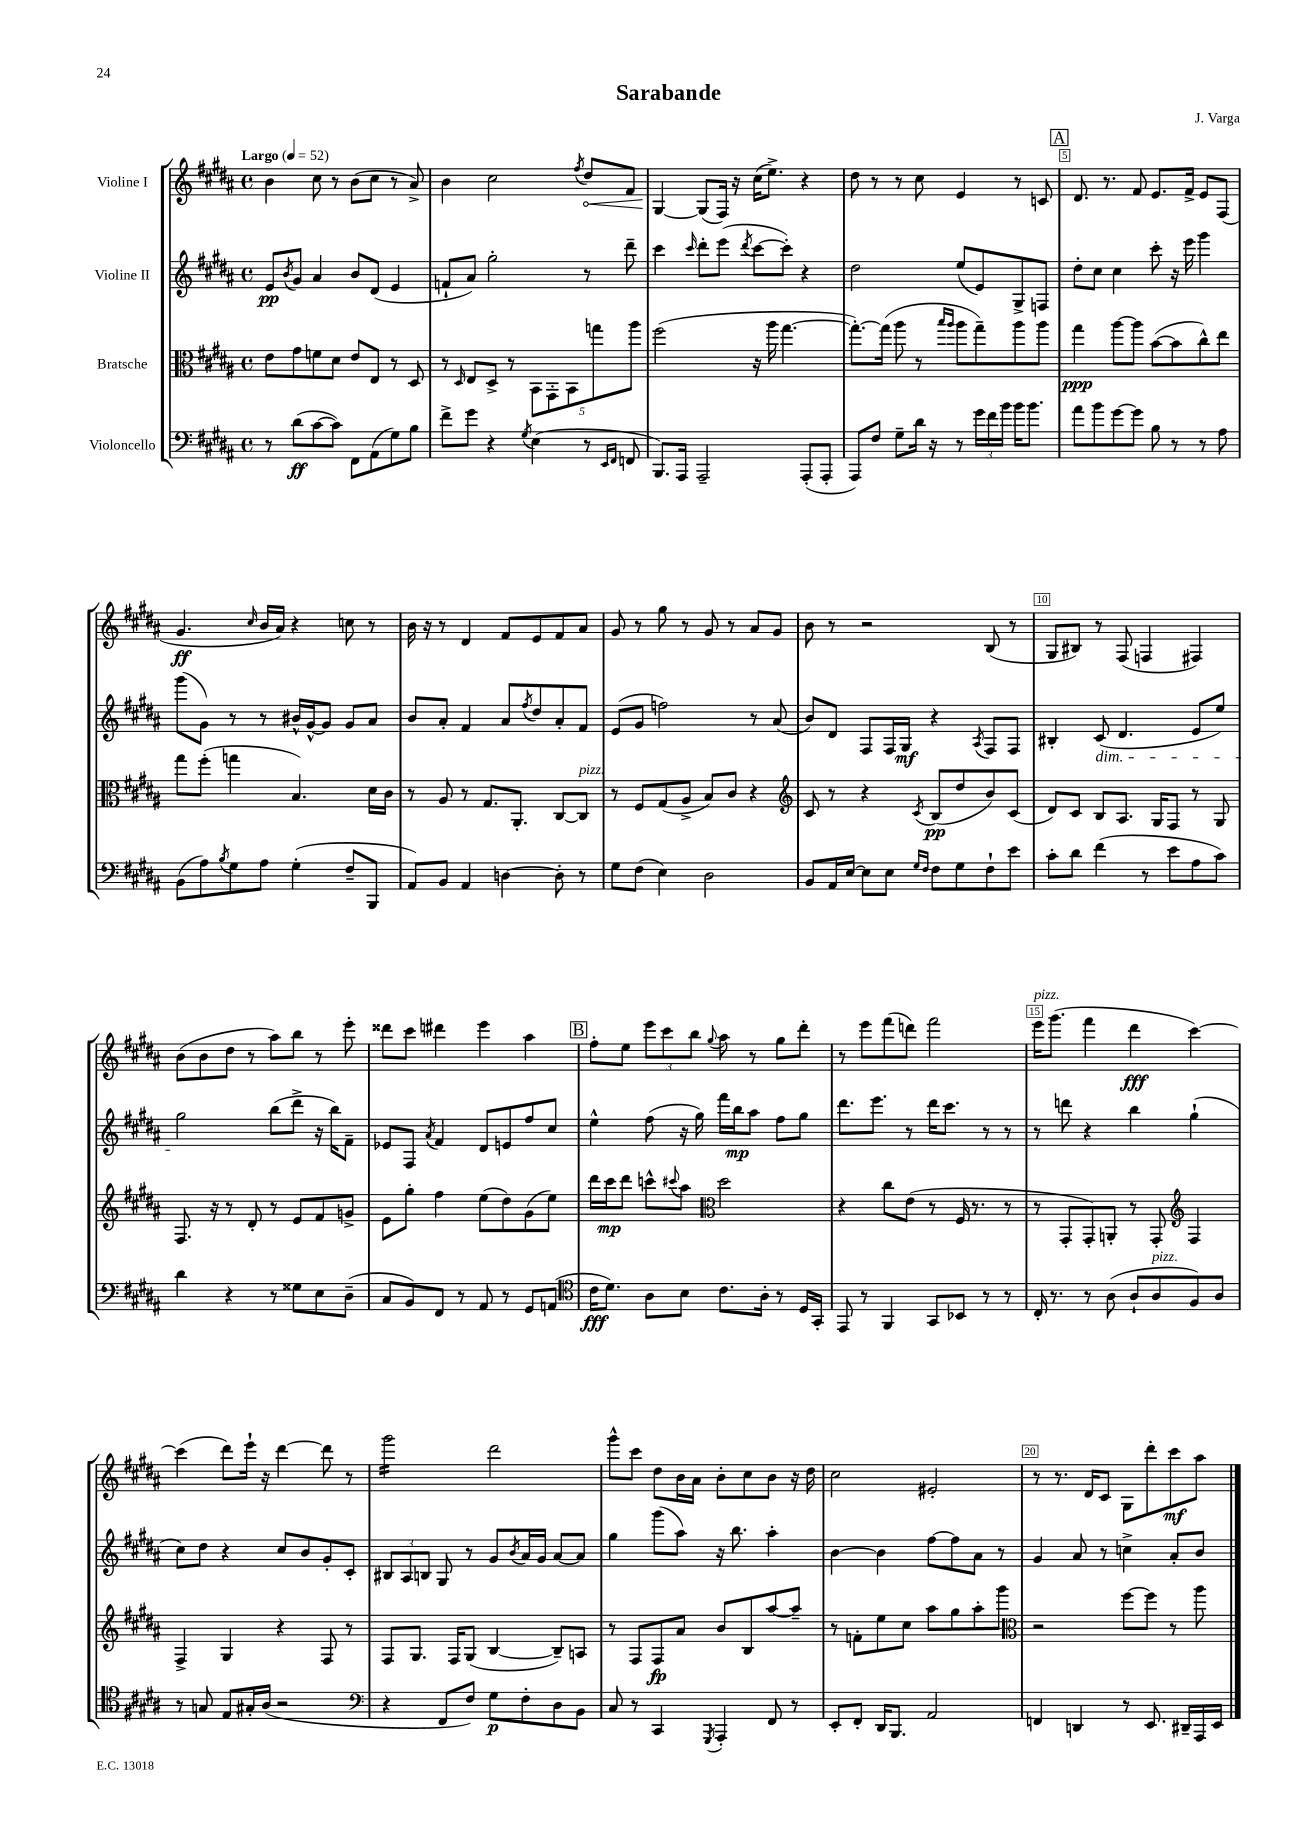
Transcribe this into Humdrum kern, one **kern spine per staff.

**kern	**kern	**kern	**kern
*staff4	*staff3	*staff2	*staff1
*clefF4	*clefC3	*clefG2	*clefG2
*k[f#c#g#d#a#]	*k[f#c#g#d#a#]	*k[f#c#g#d#a#]	*k[f#c#g#d#a#]
*M4/4	*M4/4	*M4/4	*M4/4
*met(c)	*met(c)	*met(c)	*met(c)
*MM52	*MM52	*MM52	*MM52
8r	8e\L	8e/L	4b\
.	.	8qb/	.
(8d#\L	8g#\	8g#/J	.
[8c#\	8f\	4a#/	8cc#\
8c#\]J)	8d#\J	.	8r
8FF#\L	8e/L	8b/L	(8b\L
(8AA#\	8E/J	(8d#/J	8cc#\J
8G#\)	8r	4e/	8r
8B\J	8D#/	.	8a#^/)
=	=	=	=
8f#^\L	8r	8f`/L	4b\
.	16qqD#/	.	.
8g#\J	8E/L	8a#/J)	.
4r	8D#^/J	2gg#'\	2cc#\
.	8r	.	.
8qG#/	.	.	.
(4E\	10BB\L	.	.
.	10GG#'\	.	.
.	10BB\	.	.
.	.	.	8qff#/
8r	.	8r	8dd#/L
.	10gg\	.	.
16qqEE/LL	.	.	.
16qqFF#/JJ	.	.	.
8FF/	.	8ddd#~\	8f#/J
.	10aa#\J	.	.
=	=	=	=
8.BBB/L)	(2ff#\	4ccc#\	[4G#/
16AAA#/Jk	.	.	.
.	.	16qqccc#/	.
2AAA#~/	.	8ddd#'\L	(8G#/]L
.	.	(8eee\J	16F#/Jk)
.	.	.	16r
.	.	8qddd#/	.
.	16r	[8ccc#\L	(16cc#\LK
.	16aa#\	.	8.ee^\J)
.	[4.gg#\	8ccc#'\]J)	.
(8AAA#'/L	.	4r	4r
8AAA#'/J	.	.	.
=	=	=	=
8AAA#/L)	8.gg#'\_L)	2dd#\	8dd#\
8F#/J	.	.	8r
.	(16gg#\]Jk	.	.
8G#~\L	8aa#\	.	8r
16d#\Jk	8r	.	8cc#\
16r	.	.	.
.	16qqbb/LL	.	.
.	16qqaa#/JJ	.	.
8r	8aa#\L	(8ee/L	4e/
24g#\LL	8gg#~\)	8e/)	.
24f#\	.	.	.
24b\JJ	.	.	.
16b\LK	8aa#\	8G#^/	8r
8.b\J	.	.	.
.	8aa#\J	8F/J	8c/
=	=	=	=
8a#\L	4gg#\	8dd#'\L	8.d#/
8b\	.	8cc#\J	.
.	.	.	8.r
[8g#\	[8aa#\L	4cc#\	.
8g#\]J	8aa#\]J	.	8f#/
8B\	([8b\L	8ccc#'\	8.e/L
8r	8b\]	16r	.
.	.	16eee\	16f#^/Jk
8r	8cc#^^\)	4ggg#\	8e/L
8A#\	8ee\J	.	(8F#/J
=	=	=	=
(8BB\L	8gg#\L	(8ggg#\L	4.g#/
8A#\)	(8ff#'\J	8g#\J)	.
8qB/	.	.	.
8G#\	4gg\	8r	.
.	.	.	16qqcc#/
8A#\J	.	8r	16b/LL
.	.	.	16a#/JJ)
(4G#'\	4.B/)	16b#^^/LL	4r
.	.	[16g#^^/J	.
.	.	8g#/]J	.
8F#~/L	.	8g#/L	8cc\
8BBB/J	16d#\LL	8a#/J	8r
.	16c#\JJ	.	.
=	=	=	=
8AA#/L)	8r	8b/L	16b\
.	.	.	16r
8BB/J	8A#/	8a#'/J	8r
4AA#/	8r	4f#/	4d#/
.	8.G#/L	.	.
[4D\	.	8a#/L	8f#/L
.	8.AA#'/J	.	.
.	.	8qff#/	.
.	.	8dd#/	8e/
8D'\]	[8C#/L	8a#'/	8f#/
8r	8C#/]J	8f#/J	8a#/J
=	=	=	=
8G#\L	8r	(8e/L	8g#/
(8F#\J	8F#/L	8g#/J	8r
4E\)	(8G#/	2ff\)	8gg#\
.	8A#^/J	.	8r
2D#\	8B/L)	.	8g#/
.	8c#/J	.	8r
.	4r	8r	8a#/L
.	.	(8a#/	8g#/J
=	=	=	=
*	*clefG2	*	*
8BB/L	8c#/	8b/L)	8b\
16AA#/L	8r	8d#/J	8r
[16E/JJ	.	.	.
8E\]L	4r	8F#/L	2r
8E\J	.	16F#/L	.
.	.	16G#/JJ	.
16qqG#/LL	.	.	.
16qqF#/JJ	8qc#/	.	.
8F#\L	(8B/L	4r	.
8G#\	8dd#/	.	.
.	.	8qA#/	.
8F#`\	8b/)	8F#/L	(8B/
8e\J	(8c#/J	8F#/J	8r
=	=	=	=
8c#'\L	8d#/L)	4B#'/	8G#/L
8d#\J	8c#/J	.	8B#/J)
(4f#\	8B/L	(8c#/	8r
.	8.A#/J	4.d#/	(8F#/
8r	.	.	4F/
.	16G#/LK	.	.
8e\L	8F#/J	.	.
8A#\	8r	8e/L	4F#/)
8c#\J)	8G#/	8ee/J)	.
=	=	=	=
4d#\	8.F#/	2gg#\	(8b\L
.	.	.	8b\
.	16r	.	.
4r	8r	.	8dd#\J
.	8d#'/	.	8r
8r	8r	(8bb\L	8aa#\L)
8G##\L	8e/L	8ddd#^\J	8bb\J
8E\	8f#/	16r	8r
.	.	16bb\LK)	.
(8D#~\J	8g^/J	8f#~\J	8eee'\
=	=	=	=
8C#/L	8e\L	8e-/L	8ddd##\L
8BB/)	8gg#'\J	8F#/J	8ccc#\J
.	.	8qa#/	.
8FF#/J	4ff#\	4f#/	4ddd#\
8r	.	.	.
8AA#/	(8ee\L	8d#/L	4eee\
8r	8dd#\)	8e/	.
8GG#/L	(8g#\	8ff#/	4aa#\
(8AA/J	8ee\J)	8cc#/J	.
=	=	=	=
*clefC4	*	*	*
16c#\LK	16ddd#\LL	4ee^^\	8ff#'\L
8.d#\J)	16ccc#\J	.	.
.	8ddd#\J	.	8ee\J
8A#\L	8ccc^^\L	(8ff#\	12eee\L
.	.	.	12ccc#\
.	8qqccc#/	.	.
8B\J	8aa#\J	16r	.
.	.	.	12bb\J
.	.	16gg#\)	.
*	*clefC3	*	*
.	.	.	8qqgg#/
8.c#\L	2dd#\	16fff#\LL	8aa#\
.	.	16bb\J	.
.	.	8aa#\J	8r
16A#'\Jk	.	.	.
8r	.	8ff#\L	8gg#\L
16D#/LL	.	8gg#\J	8ddd#'\J
16GG#'/JJ	.	.	.
=	=	=	=
8EE/	4r	8.ddd#\L	8r
8r	.	.	8eee\L
.	.	8.eee\J	.
4FF#/	8cc#\L	.	(8fff#\
.	(8e\J	8r	8ddd\J)
8GG#/L	8r	16ddd#\LK	2fff#\
.	.	8.ccc#\J	.
8BB-/J	16F#/	.	.
.	8.r	.	.
8r	.	8r	.
8r	8r	8r	.
=	=	=	=
16C#'/	8r	8r	16eee\LK
8.r	.	.	(8.ggg#\J
.	8GG#'/L	8ddd\	.
8r	8GG#'/)	4r	4fff#\
(8A#\	8AA'/J	.	.
8A#`/L	8r	4bb\	4ddd#\
8A#/	8GG#'/	.	.
*	*clefG2	*	*
8F#/)	4F#/	(4gg#`\	[4ccc#\)
8A#/J	.	.	.
=	=	=	=
8r	4F#^/	8cc#\L)	(4ccc#\]
8G/	.	8dd#\J	.
8E/L	4G#/	4r	8ddd#\L)
16G#'/L	.	.	16eee`\Jk
(16A#/JJ	.	.	16r
2r	4r	8cc#/L	[4ddd#\
.	.	8b/	.
.	8F#/	8g#'/	8ddd#\]
.	8r	8c#'/J	8r
=	=	=	=
*clefF4	*	*	*
4r	8F#/L	12B#/L	2ggg#\
.	.	12A#/	.
.	8.G#/J	.	.
.	.	12B/J	.
8FF#/L	.	8G#/	.
.	16F#/LK	.	.
8F#/J)	(8G#/J	8r	.
8G#\L	[4B/	8g#/L	2ddd#\
.	.	8qb/	.
8F#'\	.	16a#/L	.
.	.	16g#/JJ	.
8D#\	8B~/]L)	[8a#/L	.
8BB\J	8A/J	8a#/]J	.
=	=	=	=
8C#/	8r	4gg#\	8ggg#^^\L
8r	8F#/L	.	8ccc#\J
4CC#/	8F#/	(8ggg#\L	8dd#\L
.	8a#/J	8aa#\J)	16b\L
.	.	.	16a#\JJ
8qGGG#/	.	.	.
4AAA#'/	8b/L	16r	8b'\L
.	.	8.bb\	.
.	8B/	.	8cc#\
8FF#/	[8aa#/	4aa#'\	8b\J
8r	8aa#~/]J	.	16r
.	.	.	16dd#\
=	=	=	=
8EE'/L	8r	[4b\	2cc#\
8FF#'/J	8f'\L	.	.
16DD#/LK	8ee\	4b\]	.
8.BBB/J	.	.	.
.	8cc#\J	.	.
2AA#/	8aa#\L	[8ff#\L	2e#'/
.	8gg#\	8ff#\]	.
.	8aa#'\	8a#\J	.
.	8ggg#\J	8r	.
=	=	=	=
*	*clefC3	*	*
4FF/	2r	4g#/	8r
.	.	.	8.r
4DD/	.	8a#/	.
.	.	.	16d#/LK
.	.	8r	8c#/J
8r	[8ff#\L	4cc^\	8G#\L
8.EE/	8ff#\]J	.	8ddd#'\
.	8r	8a#'/L	8ccc#\
16DD#~/LL	.	.	.
16AAA#/	8aa#\	8b/J	8aa#\J
16EE/JJ	.	.	.
==	==	==	==
*-	*-	*-	*-
